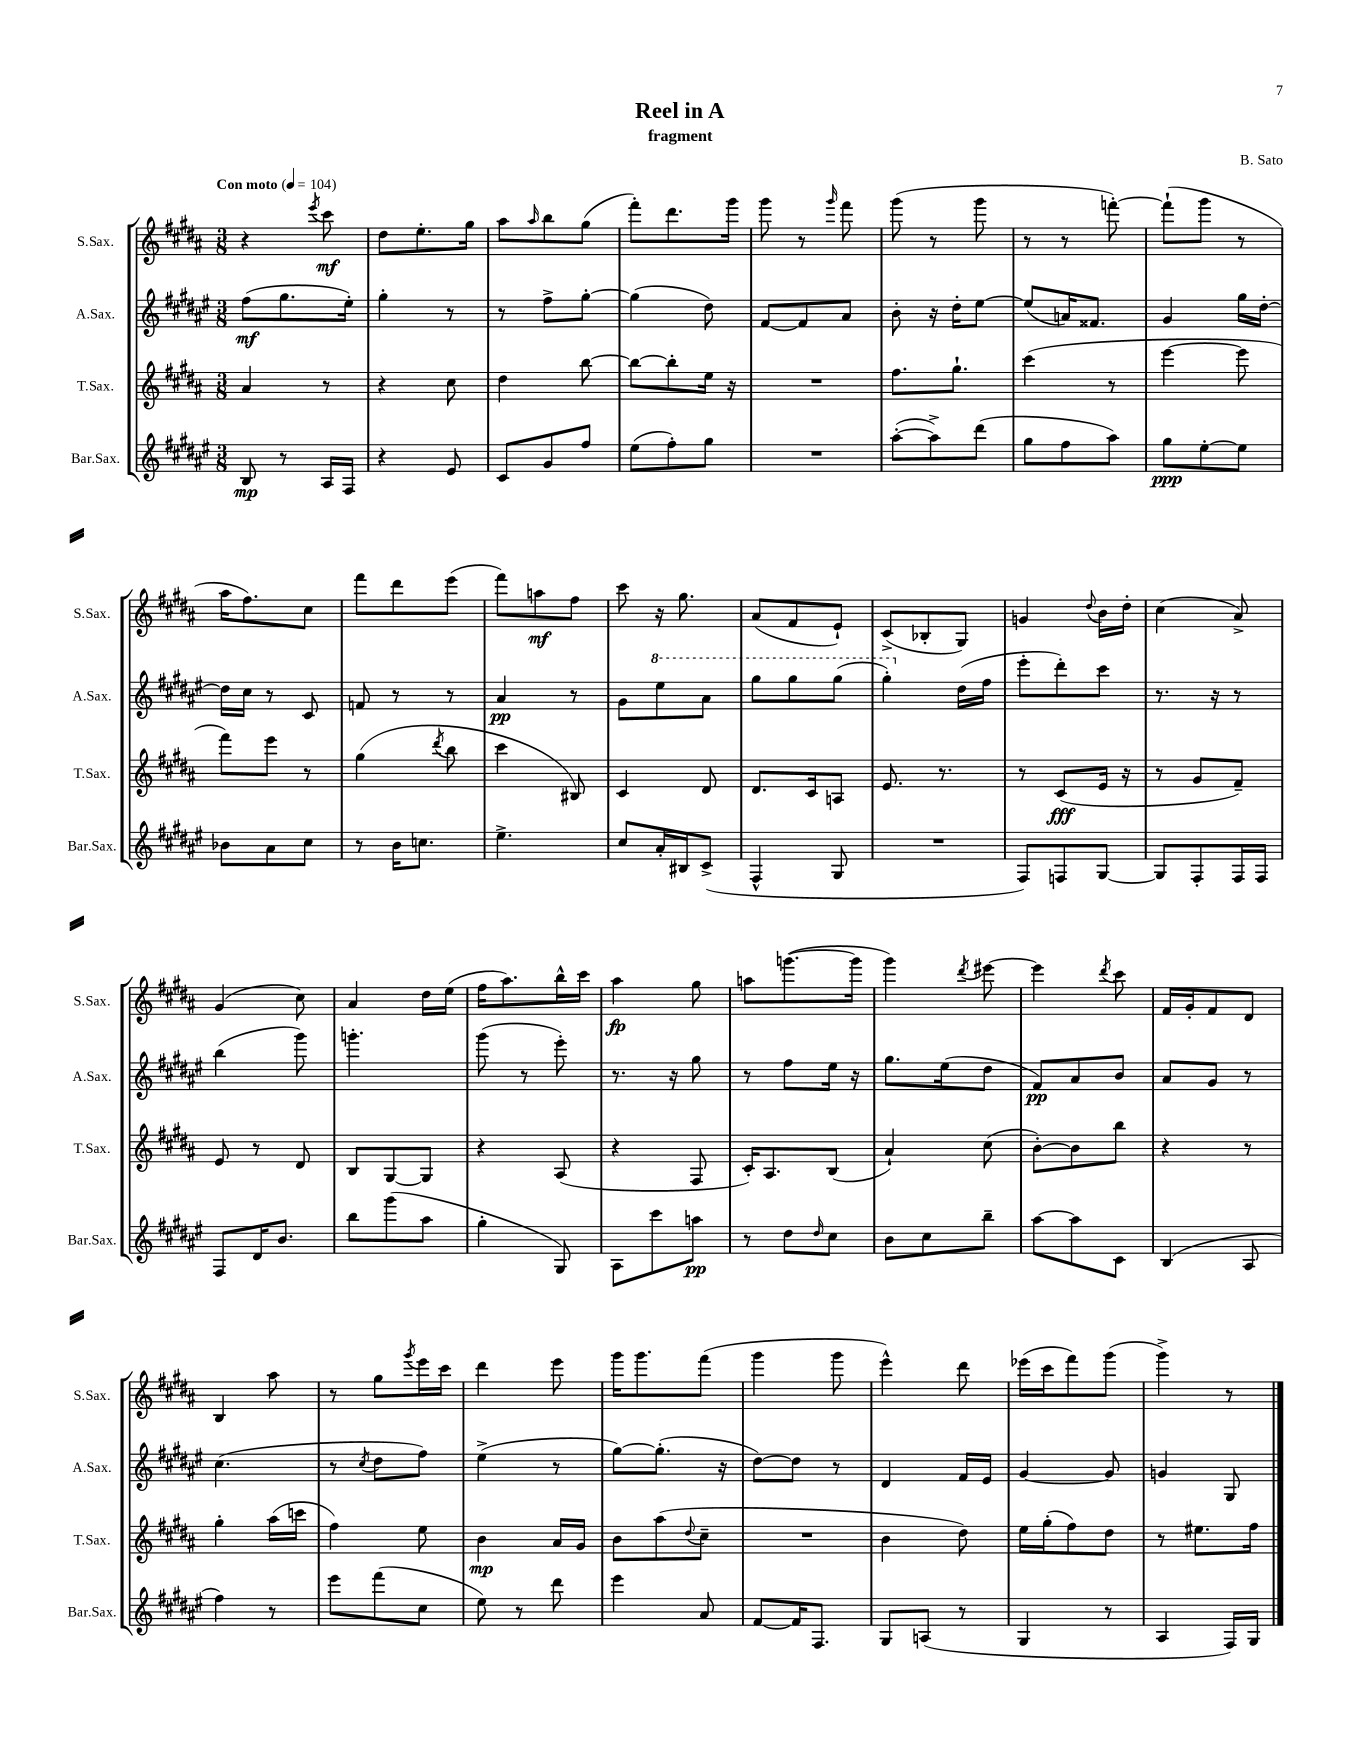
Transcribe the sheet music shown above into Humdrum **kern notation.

**kern	**kern	**kern	**kern
*staff4	*staff3	*staff2	*staff1
*clefG2	*clefG2	*clefG2	*clefG2
*k[f#c#g#d#a#e#]	*k[f#c#g#d#a#]	*k[f#c#g#d#a#e#]	*k[f#c#g#d#a#]
*M3/8	*M3/8	*M3/8	*M3/8
*MM104	*MM104	*MM104	*MM104
8B/	4a#/	(8ff#\L	4r
8r	.	8.gg#\	.
.	.	.	8qeee/
16A#/LL	8r	.	8ccc#\
16F#/JJ	.	16ee#'\Jk)	.
=	=	=	=
4r	4r	4gg#'\	8dd#\L
.	.	.	8.ee'\
8e#/	8cc#\	8r	.
.	.	.	16gg#\Jk
=	=	=	=
8c#/L	4dd#\	8r	8aa#\L
.	.	.	16qqaa#/
8g#/	.	8ff#^\L	8bb\
8ff#/J	[8bb\	[8gg#'\J	(8gg#\J
=	=	=	=
(8ee#\L	8bb\_L	(4gg#\]	8fff#'\L)
8ff#'\)	8bb'\]	.	8.ddd#\
8gg#\J	16ee\Jk	8dd#\)	.
.	16r	.	16ggg#\Jk
=	=	=	=
4.r	4.r	[8f#/L	8ggg#\
.	.	8f#/]	8r
.	.	.	16qqggg#/
.	.	8a#/J	8fff#\
=	=	=	=
([8aa#'\L	8.ff#\L	8b'\	(8ggg#\
8aa#^\])	.	16r	8r
.	8.gg#`\J	16dd#'\LK	.
(8ddd#\J	.	[8ee#\J	8ggg#\
=	=	=	=
8gg#\L	(4ccc#\	(8ee#/]L	8r
8ff#\	.	16a/K)	8r
.	.	8.f##/J	.
8aa#\J)	8r	.	[8fff'\)
=	=	=	=
8gg#\L	[4eee\	4g#/	(8fff`\]L
[8ee#'\	.	.	8ggg#\J
8ee#\]J	8eee\]	16gg#\LL	8r
.	.	[16dd#'\JJ	.
=	=	=	=
8b-\L	8fff#\L)	16dd#\]LL	16aa#\LK
.	.	16cc#\JJ	8.ff#\)
8a#\	8eee\J	8r	.
8cc#\J	8r	8c#/	8cc#\J
=	=	=	=
8r	(4gg#\	8f/	8fff#\L
16b\LK	.	8r	8ddd#\
8.cc\J	.	.	.
.	8qddd#/	.	.
.	8bb\	8r	(8eee\J
=	=	=	=
4.ee#^\	4ccc#\	4a#/	8fff#\L)
.	.	.	8aa\
.	8B#/)	8r	8ff#\J
=	=	=	=
8cc#/L	4c#/	8g#\L	8ccc#\
16a#'/L	.	8eee#\	16r
16B#/J	.	.	8.gg#\
(8c#^/J	8d#/	8aa#\J	.
=	=	=	=
4F#^^/	8.d#/L	8ggg#\L	(8a#/L
.	.	8ggg#\	8f#/
.	16c#/k	.	.
8G#/	8A/J	(8ggg#\J	8e`/J)
=	=	=	=
4.r	8.e/	4ggg#'\)	(8c#^/L
.	.	.	8B-'/
.	8.r	.	.
.	.	(16dd#\LL	8G#/J)
.	.	16ff#\JJ	.
=	=	=	=
8F#/L)	8r	8eee#'\L	4g/
8F/	(8c#/L	8ddd#'\)	.
.	.	.	8qqdd#/
[8G#/J	16e/Jk	8ccc#\J	16b\LL
.	16r	.	16dd#'\JJ
=	=	=	=
8G#/]L	8r	8.r	(4cc#\
8F#'/	8g#/L	.	.
.	.	16r	.
16F#/L	8f#~/J)	8r	8a#^/)
16F#/JJ	.	.	.
=	=	=	=
8F#/L	8e/	(4bb\	(4g#/
16d#/K	8r	.	.
8.b/J	.	.	.
.	8d#/	8ggg#\)	8cc#\)
=	=	=	=
8bb\L	8B/L	4.ggg'\	4a#/
(8ggg#\	[8G#/	.	.
8aa#\J	8G#/]J	.	16dd#\LL
.	.	.	(16ee\JJ
=	=	=	=
4gg#'\	4r	(8ggg#\	16ff#\LK
.	.	.	8.aa#\)
.	.	8r	.
8G#/)	(8A#/	8eee#'\)	16bb^^\L
.	.	.	16ccc#\JJ
=	=	=	=
8A#\L	4r	8.r	4aa#\
8ccc#\	.	.	.
.	.	16r	.
8aa\J	8F#/	8gg#\	8gg#\
=	=	=	=
8r	16c#'/LK)	8r	8aa\L
.	8.A#/	.	.
8dd#\L	.	8ff#\L	([8.ggg\
16qqdd#/	.	.	.
8cc#\J	(8B/J	16ee#\Jk	.
.	.	16r	16ggg\]Jk
=	=	=	=
8b\L	4a#`/)	8.gg#\L	4ggg#\)
8cc#\	.	.	.
.	.	(16ee#\k	.
.	.	.	8qddd#/
8bb~\J	(8cc#\	8dd#\J	[8eee#\
=	=	=	=
[8aa#\L	[8b'\L)	8f#/L)	4eee#\]
8aa#\]	8b\]	8a#/	.
.	.	.	8qddd#/
8c#\J	8bb\J	8b/J	8ccc#\
=	=	=	=
(4B/	4r	8a#/L	16f#/LL
.	.	.	16g#'/J
.	.	8g#/J	8f#/
8A#/	8r	8r	8d#/J
=	=	=	=
4ff#\)	4gg#'\	(4.cc#\	4B/
8r	(16aa#\LL	.	8aa#\
.	16ccc\JJ	.	.
=	=	=	=
8eee#\L	4ff#\)	8r	8r
.	.	8qcc#/	.
(8fff#\	.	8dd#\L	8gg#\L
.	.	.	8qggg#/
8cc#\J	8ee\	8ff#\J)	16eee\L
.	.	.	16ccc#\JJ
=	=	=	=
8ee#\)	4b\	(4ee#^\	4ddd#\
8r	.	.	.
8ddd#\	16a#/LL	8r	8eee\
.	16g#/JJ	.	.
=	=	=	=
4eee#\	8b\L	[8gg#\L)	16ggg#\LK
.	.	.	8.ggg#\
.	(8aa#\	(8.gg#'\]J	.
.	8qqdd#/	.	.
8a#/	8cc#~\J	.	(8fff#\J
.	.	16r	.
=	=	=	=
[8f#/L	4.r	[8dd#\L)	4ggg#\
16f#/]K	.	8dd#\]J	.
8.F#/J	.	.	.
.	.	8r	8ggg#\
=	=	=	=
8G#/L	4b\	4d#/	4eee^^\)
(8A/J	.	.	.
8r	8dd#\)	16f#/LL	8ddd#\
.	.	16e#/JJ	.
=	=	=	=
4G#/	16ee\LL	[4g#/	(16eee-\LL
.	(16gg#'\J	.	16ccc#\J
.	8ff#\)	.	8fff#\)
8r	8dd#\J	8g#/]	(8ggg#\J
=	=	=	=
4A#/	8r	4g/	4ggg#^\)
.	8.ee#\L	.	.
16F#/LL)	.	8G#/	8r
16G#/JJ	16ff#\Jk	.	.
==	==	==	==
*-	*-	*-	*-
